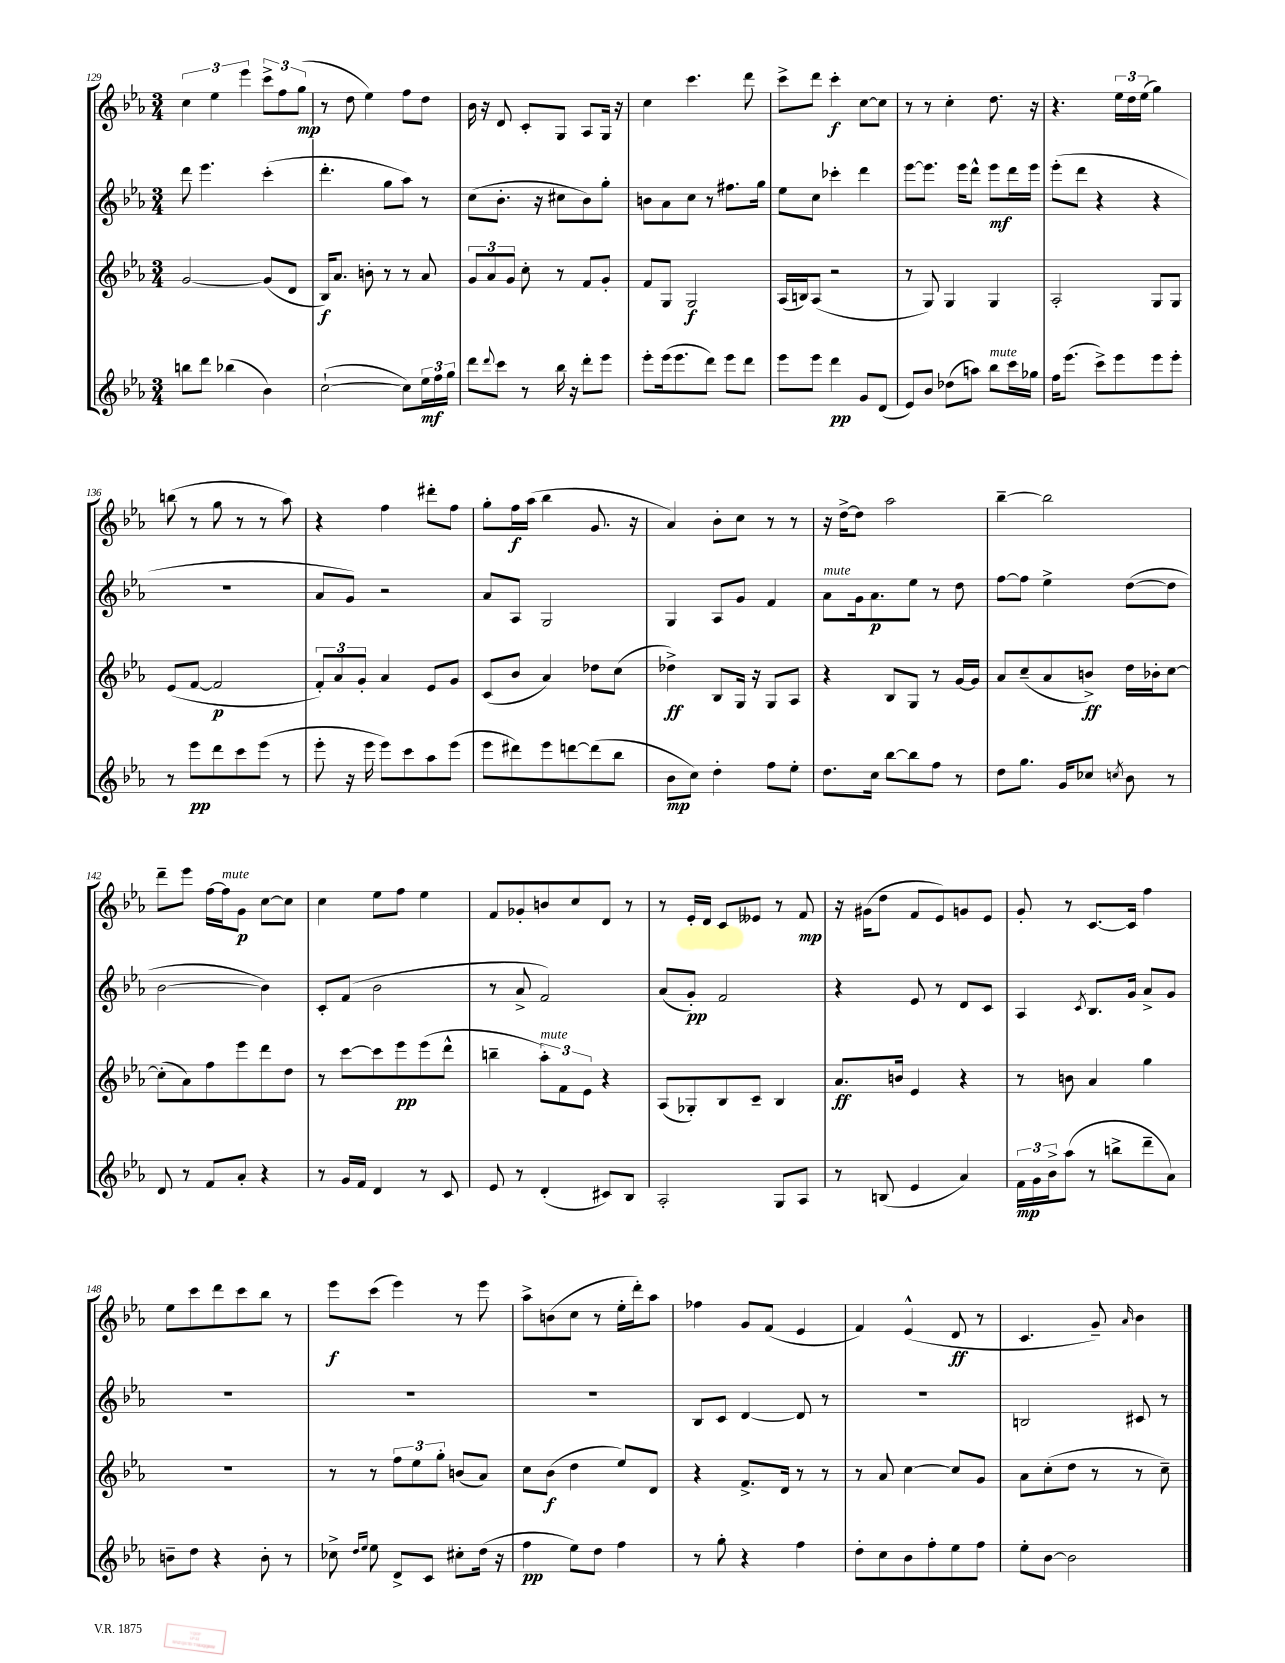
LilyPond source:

<<
\new StaffGroup <<
\new Staff = "s0" {
    \clef treble \key ees \major \numericTimeSignature \time 3/4
    \tuplet 3/2 { c''4 ees''4 ees'''4 } \tuplet 3/2 { c'''8-> f''8 g''8\mp( } |
    r8 d''8 ees''4) f''8 d''8 |
    bes'16 r16 d'8 c'8-. g8 aes8 g16 r16 |
    c''4 c'''4. d'''8 |
    c'''8-> d'''8 c'''4-.\f c''8~ c''8 |
    r8 r8 c''4-. d''8. r16 |
    r4. \tuplet 3/2 { ees''16 d''16 ees''16( } g''4) |
    b''8( r8 g''8 r8 r8 aes''8) |
    r4 f''4 dis'''8-. f''8 |
    g''8-. f''16\f aes''16( bes''4 g'8. r16 |
    aes'4) bes'8-. c''8 r8 r8 |
    r16 d''16~-> d''8 aes''2 |
    bes''4~-- bes''2 |
    d'''8-- ees'''8 f''16~ f''16^\markup { \italic "mute" } g'8\p c''8~ c''8 |
    c''4 ees''8 f''8 ees''4 |
    f'8 ges'8-. b'8 c''8 d'8 r8 |
    r8 ees'16-. d'16 c'8 eeses'8 r8 f'8\mp |
    r16 gis'16( d''8 f'8 ees'8) g'8 ees'8 |
    g'8-. r8 c'8.~ c'16 f''4 |
    ees''8 c'''8 d'''8 c'''8 bes''8 r8 |
    ees'''8\f c'''8( ees'''4) r8 ees'''8 |
    aes''8-> b'8( c''8 r8 ees''16-. d'''16-.) aes''8 |
    fes''4 g'8 f'8( ees'4 |
    f'4) ees'4-^( d'8\ff r8 |
    c'4. g'8--) \grace { aes'16 } bes'4 \bar "|." |
}
\new Staff = "s1" {
    \clef treble \key ees \major \numericTimeSignature \time 3/4
    d'''8 ees'''4. c'''4-.( |
    d'''4.-. g''8 aes''8) r8 |
    c''8( bes'8.-. r16 cis''8 bes'8) g''8-. |
    b'8 aes'8 c''8 r8 fis''8. g''16 |
    ees''8 c''8 ces'''4-. d'''4 |
    ees'''8~ ees'''8. ees'''16 d'''8-^ ees'''8\mf d'''16 ees'''16 |
    ees'''8-.( d'''8 r4 r4 |
    R2. |
    aes'8 g'8) r2 |
    aes'8 aes8 g2 |
    g4 aes8 g'8 f'4 |
    aes'8^\markup { \italic "mute" } g'16 aes'8.\p ees''8 r8 d''8 |
    f''8~ f''8 ees''4-> d''8~( d''8 |
    bes'2~ bes'4) |
    c'8-. f'8( bes'2 |
    r8 aes'8-> f'2) |
    aes'8( g'8-.\pp) f'2 |
    r4 ees'8 r8 d'8 c'8 |
    aes4 \acciaccatura { c'8 } bes8. g'16 aes'8-> g'8 |
    R2. |
    R2. |
    R2. |
    bes8 c'8 d'4~ d'8 r8 |
    R2. |
    b2 cis'8 r8 \bar "|." |
}
\new Staff = "s2" {
    \clef treble \key ees \major \numericTimeSignature \time 3/4
    g'2~ g'8( d'8 |
    bes16\f) aes'8. b'8-. r8 r8 aes'8 |
    \tuplet 3/2 { g'8 aes'8 g'8 } c''8-. r8 f'8 g'8-. |
    f'8 g8 g2\f |
    aes16( b16) aes8( r2 |
    r8 g8) g4 g4 |
    aes2-. g8 g8 |
    ees'8( f'8~ f'2\p |
    \tuplet 3/2 { f'8-.) aes'8 g'8-. } aes'4 ees'8 g'8 |
    c'8( bes'8 aes'4) des''8 c''8( |
    des''4->\ff) bes8 g16 r16 g8 aes8 |
    r4 bes8 g8 r8 g'16~ g'16 |
    aes'8 c''8--( aes'8 b'8->\ff) d''16 bes'16-. c''8~ |
    c''8-.( aes'8) f''8 ees'''8 d'''8 d''8 |
    r8 c'''8~ c'''8 ees'''8\pp ees'''8( d'''8-^ |
    b''4-- \tuplet 3/2 { aes''8-.^\markup { \italic "mute" }) f'8 ees'8 } r4 |
    aes8( ges8-.) bes8 c'8-- bes4 |
    aes'8.\ff b'16 ees'4 r4 |
    r8 b'8 aes'4 g''4 |
    R2. |
    r8 r8 \tuplet 3/2 { f''8 ees''8 g''8-. } b'8( aes'8) |
    c''8 bes'8\f( d''4 ees''8) d'8 |
    r4 f'8.-> d'16 r8 r8 |
    r8 aes'8 c''4~ c''8 g'8 |
    aes'8 c''8-.( d''8 r8 r8 c''8--) \bar "|." |
}
\new Staff = "s3" {
    \clef treble \key ees \major \numericTimeSignature \time 3/4
    b''8 d'''8 bes''4( bes'4) |
    c''2~-!( c''8) \tuplet 3/2 { ees''16\mf f''16 g''16 } |
    d'''8 \appoggiatura { d'''8 } c'''8 r8 bes''16 r16 d'''8-. ees'''8 |
    ees'''8-. ees'''16( ees'''8. d'''8) ees'''8 d'''8 |
    ees'''8 ees'''8 d'''4\pp g'8 d'8( |
    ees'8) bes'8 des''8( a''8) bes''8^\markup { \italic "mute" } c'''16 ges''16 |
    f''16 ees'''8.( c'''8->) ees'''8 ees'''8 ees'''8-. |
    r8 ees'''8\pp d'''8 c'''8 ees'''8( r8 |
    ees'''8-. r16 ees'''16 ees'''8) c'''8 aes''8 ees'''8( |
    ees'''8 dis'''8) ees'''8 d'''8~ d'''8( bes''8 |
    bes'8\mp c''8) d''4-. f''8 ees''8-. |
    d''8. c''16 bes''8~ bes''8 f''8 r8 |
    d''8 g''8. g'16 ces''8 \acciaccatura { c''8 } bes'8 r8 |
    d'8 r8 f'8 aes'8-. r4 |
    r8 g'16 f'16 d'4 r8 c'8 |
    ees'8 r8 d'4-.( cis'8) bes8 |
    aes2-. g8 aes8 |
    r8 b8( ees'4 aes'4) |
    \tuplet 3/2 { f'16\mp g'16 bes'16-> } aes''8( r8 b''8-> d'''8-- aes'8) |
    b'8-- d''8 r4 b'8-. r8 |
    ces''8-> \grace { d''16 ees''16 } ees''8 d'8-> c'8 cis''8-. d''16( r16 |
    f''4\pp ees''8) d''8 f''4 |
    r8 g''8-. r4 f''4 |
    d''8-. c''8 bes'8 f''8-. ees''8 f''8 |
    ees''8-. bes'8~ bes'2 \bar "|." |
}
>>
>>
\layout { \context { \Score currentBarNumber = #129 } }
